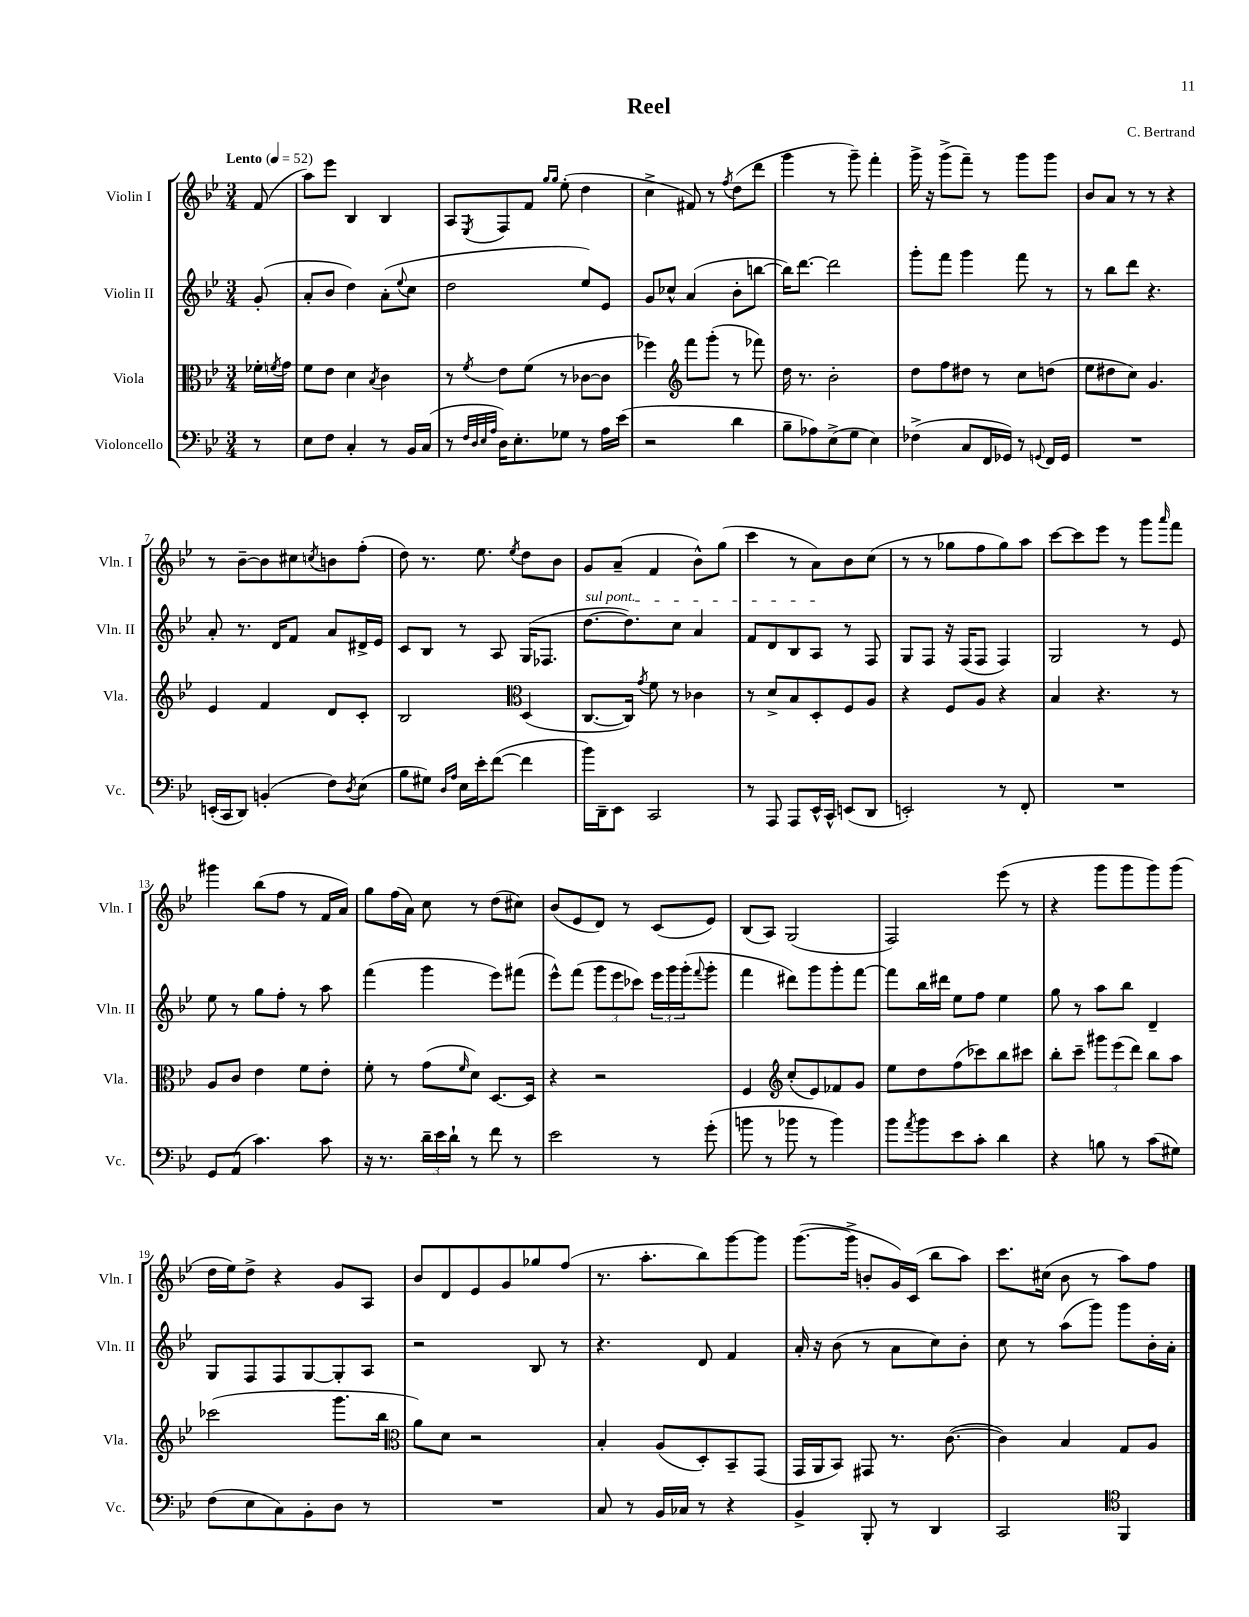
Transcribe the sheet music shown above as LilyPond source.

\header { title = "Reel" composer = "C. Bertrand" }
<<
\new StaffGroup <<
\new Staff = "s0" \with { instrumentName = "Violin I" shortInstrumentName = "Vln. I" } {
    \clef treble \key bes \major \numericTimeSignature \time 3/4 \partial 8 \tempo "Lento" 4 = 52
    f'8( |
    a''8) ees'''8 bes4 bes4 |
    a8 \acciaccatura { ees8 } f8 f'8 \grace { g''16 g''16 } ees''8-.( d''4 |
    c''4-> fis'8) r8 \acciaccatura { f''8 } d''8( d'''8 |
    g'''4 r8 g'''8--) f'''4-. |
    g'''16-> r16 g'''8->( f'''8--) r8 g'''8 g'''8 |
    bes'8 a'8 r8 r8 r4 |
    r8 bes'8~-- bes'8 cis''8 \acciaccatura { c''8 } b'8 f''8-.( |
    d''8) r8. ees''8. \acciaccatura { ees''8 } d''8 bes'8 |
    g'8 a'8--( f'4 bes'8-^) g''8( |
    c'''4 r8 a'8) bes'8 c''8( |
    r8 r8 ges''8 f''8 ges''8) a''8 |
    c'''8~ c'''8 ees'''8 r8 g'''8 \grace { a'''16 } f'''8 |
    gis'''4 bes''8( f''8 r8 f'16 a'16) |
    g''8 f''16( a'16) c''8 r8 d''8( cis''8) |
    bes'8( ees'8 d'8) r8 c'8( ees'8) |
    bes8( a8) g2( |
    f2) ees'''8( r8 |
    r4 g'''8 g'''8 g'''8) g'''8( |
    d''16 ees''16) d''8-> r4 g'8 a8 |
    bes'8 d'8 ees'8 g'8 ges''8 f''8( |
    r8. a''8.-. bes''8) g'''8~ g'''8 |
    g'''8.~( g'''16-> b'8-. g'16) c'16( bes''8 a''8) |
    c'''8. cis''16( bes'8 r8 a''8) f''8 \bar "|." |
}
\new Staff = "s1" \with { instrumentName = "Violin II" shortInstrumentName = "Vln. II" } {
    \clef treble \key bes \major \numericTimeSignature \time 3/4 \partial 8
    g'8-.( |
    a'8-. bes'8 d''4) a'8-.( \appoggiatura { ees''8 } c''8 |
    d''2 ees''8) ees'8 |
    g'8 ces''8-^ a'4( bes'8-. b''8~ |
    b''16) d'''8.~ d'''2 |
    g'''8-. f'''8 g'''4 f'''8 r8 |
    r8 bes''8 d'''8 r4. |
    a'8-. r8. d'16 f'8 a'8 dis'16-> ees'16 |
    c'8 bes8 r8 a8 g16( fes8. |
    \once \override TextSpanner.bound-details.left.text = \markup { \italic "sul pont." } d''8.~\startTextSpan d''8.) c''8 a'4 |
    f'8 d'8 bes8 a8\stopTextSpan r8 f8 |
    g8 f8 r16 f16( f8 f4) |
    g2 r8 ees'8 |
    ees''8 r8 g''8 f''8-. r8 a''8 |
    f'''4( g'''4 ees'''8) fis'''8( |
    ees'''8-^) f'''8( \tuplet 3/2 { g'''8 ees'''8 ces'''8) } \tuplet 3/2 { ees'''16 g'''16 g'''16-.( } \appoggiatura { f'''8 } g'''8-. |
    f'''4 dis'''8) g'''8 g'''8-. f'''8~ |
    f'''8 bes''16 dis'''16 ees''8 f''8 ees''4 |
    g''8 r8 a''8 bes''8 d'4-- |
    g8 f8 f8 g8~ g8-. a8 |
    r2 bes8 r8 |
    r4. d'8 f'4 |
    a'16-. r16 bes'8( r8 a'8 c''8) bes'8-. |
    c''8 r8 a''8( g'''8) g'''8 bes'16-. a'16-. \bar "|." |
}
\new Staff = "s2" \with { instrumentName = "Viola" shortInstrumentName = "Vla." } {
    \clef alto \key bes \major \numericTimeSignature \time 3/4 \partial 8
    fes'16-. \acciaccatura { f'8 } g'16 |
    f'8 ees'8 d'4 \acciaccatura { bes8 } c'4 |
    r8 \acciaccatura { f'8 } ees'8 f'8( r8 ces'8~ ces'8 |
    fes''4) \clef treble f'''8 g'''8-.( r8 fes'''8) |
    d''16 r8. bes'2-. |
    d''8 f''8 dis''8 r8 c''8 d''8( |
    ees''8 dis''8 c''8) g'4. |
    ees'4 f'4 d'8 c'8-. |
    bes2 \clef alto d4( |
    c8.~ c16) \acciaccatura { g'8 } f'8 r8 ces'4 |
    r8 d'8-> bes8 d8-. f8 a8 |
    r4 f8 a8 r4 |
    bes4 r4. r8 |
    a8 c'8 ees'4 f'8 ees'8-. |
    f'8-. r8 g'8( \grace { f'16 } d'8) d8.~ d16 |
    r4 r2 |
    f4 \clef treble c''8-.( ees'8) fes'8 g'8 |
    ees''8 d''8 f''8( ces'''8) bes''8 cis'''8 |
    bes''8-. c'''8-- \tuplet 3/2 { gis'''8 ees'''8( d'''8) } bes''8 a''8 |
    ces'''2( g'''8. bes''16 |
    \clef alto a'8) d'8 r2 |
    bes4-. a8( d8-.) bes,8-- g,8( |
    g,16 a,16 bes,8) gis,8 r8. c'8.~( |
    c'4) bes4 g8 a8 \bar "|." |
}
\new Staff = "s3" \with { instrumentName = "Violoncello" shortInstrumentName = "Vc." } {
    \clef bass \key bes \major \numericTimeSignature \time 3/4 \partial 8
    r8 |
    ees8 f8 c4-. r8 bes,16 c16( |
    r8 \grace { f32 d32 ees32 a32 } d16) ees8.-. ges8 r8 a16 ees'16( |
    r2 d'4 |
    bes8-- aes8) ees8->( g8 ees4) |
    fes4->( c8 f,16 ges,16) r8 \appoggiatura { g,8 } f,16 g,16 |
    R2. |
    e,16-.( c,16 d,8) b,4-.( f8) \acciaccatura { d8 } ees8( |
    bes8 gis8) \grace { d16 a16 } ees16 ees'16-. f'8~( f'4 |
    bes'16) d,16-- ees,8 c,2 |
    r8 a,,8 a,,8 ees,16-^ c,16-^ e,8( d,8 |
    e,2-.) r8 f,8-. |
    R2. |
    g,8 a,8( c'4.) c'8 |
    r16 r8. \tuplet 3/2 { d'16-- ees'16 d'16-! } r8 f'8 r8 |
    ees'2 r8 g'8-.( |
    b'8 r8 bes'8 r8 bes'4) |
    bes'8 \acciaccatura { a'8 } bes'8 ees'8 c'8-. d'4 |
    r4 b8 r8 c'8( gis8) |
    f8( ees8 c8) bes,8-. d8 r8 |
    R2. |
    c8 r8 bes,16 ces16 r8 r4 |
    bes,4-> bes,,8-. r8 d,4 |
    c,2 \clef tenor f,4 \bar "|." |
}
>>
>>
